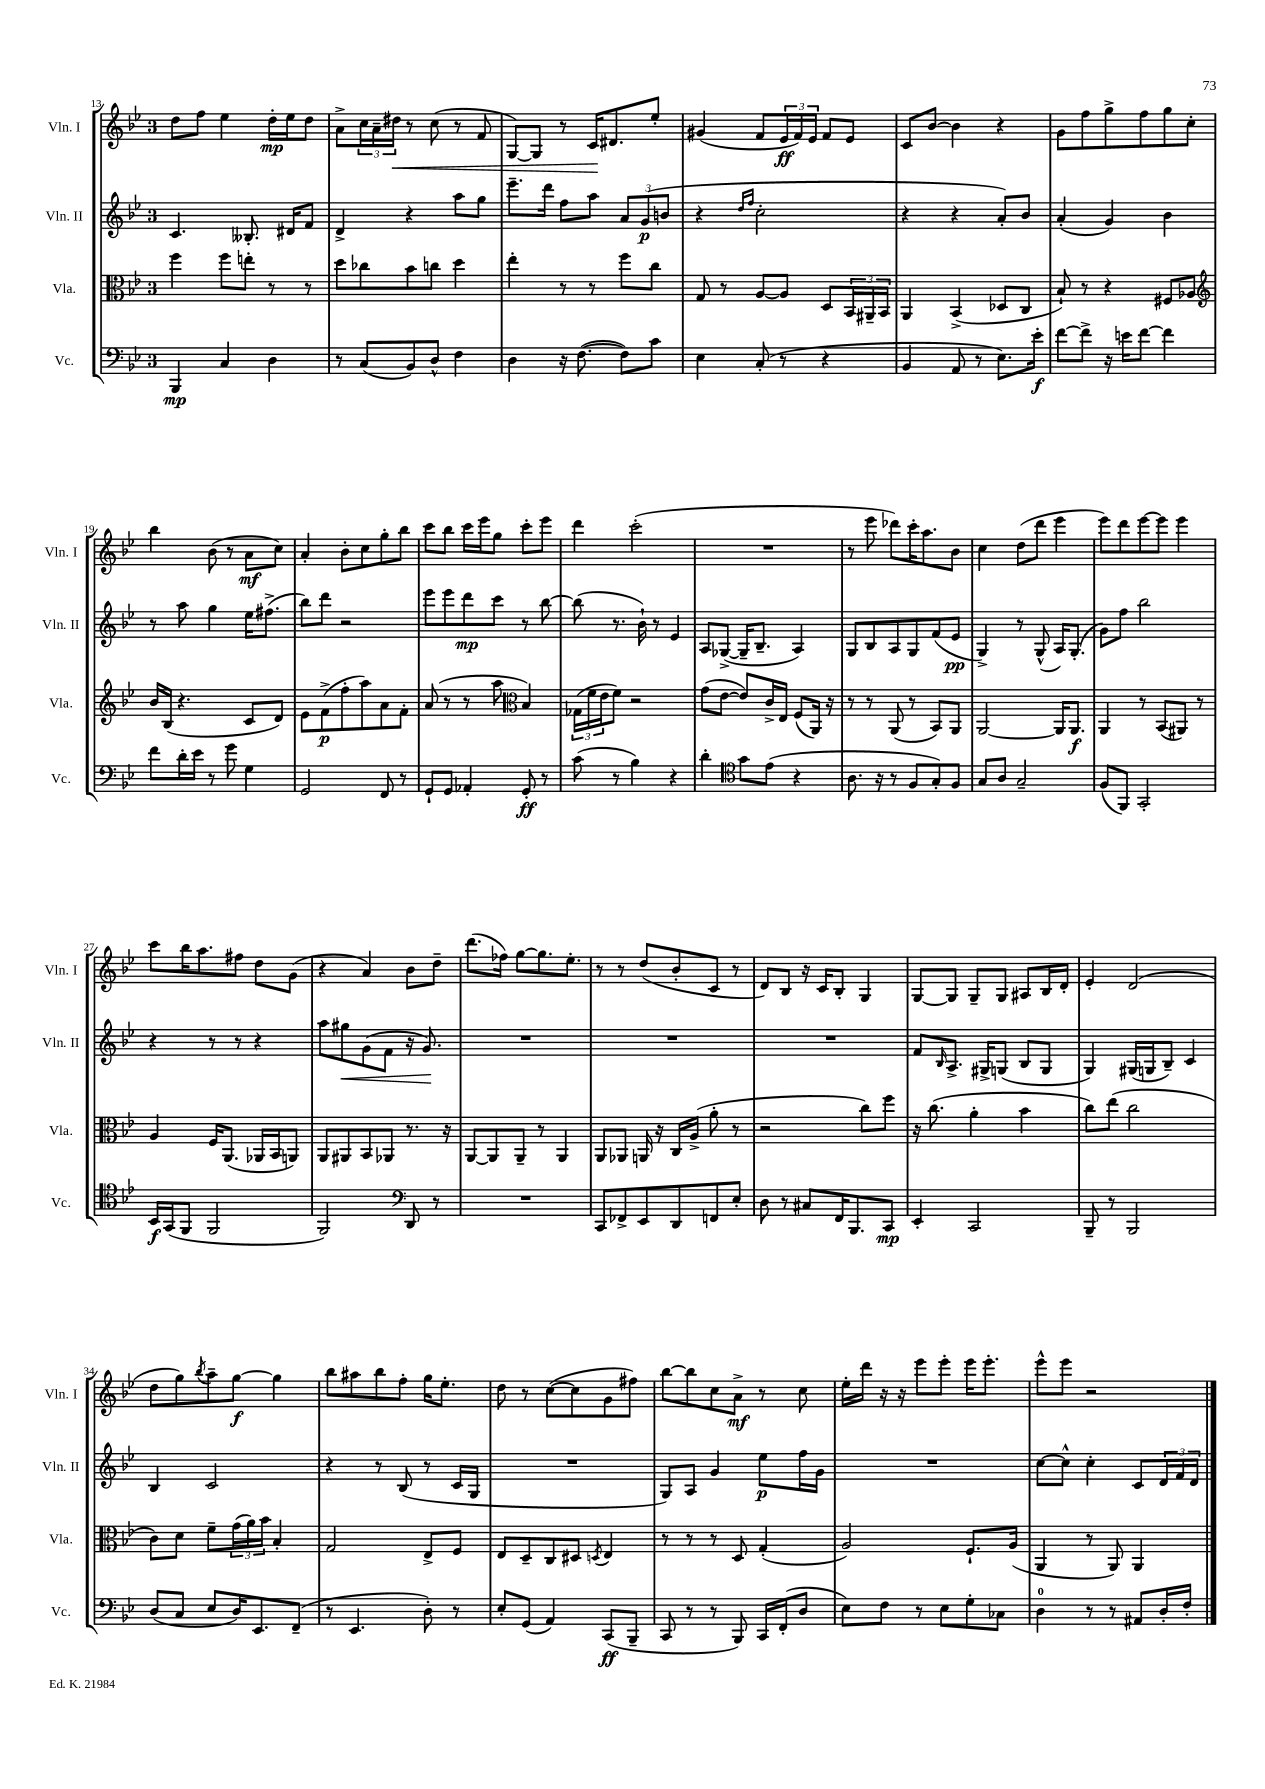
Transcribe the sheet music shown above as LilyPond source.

<<
\new StaffGroup <<
\new Staff = "s0" \with { instrumentName = "Vln. I" shortInstrumentName = "Vln. I" } {
    \clef treble \key bes \major \once \override Staff.TimeSignature.style = #'single-digit \time 3/4
    d''8 f''8 ees''4 d''16-.\mp ees''16 d''8 |
    a'8-> \tuplet 3/2 { c''16 a'16-- dis''16\< } r8 c''8( r8 f'8 |
    g8~) g8 r8 c'16\! dis'8. ees''8-. |
    gis'4( f'8 \tuplet 3/2 { ees'16\ff f'16) ees'16 } f'8 ees'8 |
    c'8 bes'8~ bes'4 r4 |
    g'8 f''8 g''8-> f''8 g''8 c''8-. |
    bes''4 bes'8( r8 a'8\mf c''8) |
    a'4-. bes'8-. c''8 g''8-. bes''8 |
    c'''8 bes''8 c'''16 ees'''16 g''8 c'''8-. ees'''8 |
    d'''4 c'''2-.( |
    R2. |
    r8 ees'''8 des'''8) c'''16-. a''8. bes'8 |
    c''4 d''8( d'''8 ees'''4 |
    ees'''8) d'''8 ees'''8~ ees'''8 ees'''4 |
    c'''8 bes''16 a''8. fis''8 d''8 g'8( |
    r4 a'4) bes'8 d''8-- |
    d'''8.( fes''16) g''8~ g''8. ees''8.-. |
    r8 r8 d''8( bes'8-. c'8 r8 |
    d'8) bes8 r16 c'16 bes8-. g4 |
    g8~ g8 g8-- g8 ais8 bes16 d'16-. |
    ees'4-. d'2( |
    d''8 g''8) \acciaccatura { bes''8 } a''8-- g''8~\f g''4 |
    bes''8 ais''8 bes''8 f''8-. g''16 ees''8.-. |
    d''8 r8 c''8~( c''8 g'8 fis''8) |
    bes''8~ bes''8 c''8 a'8->\mf r8 c''8 |
    ees''16-. d'''16 r16 r16 ees'''8 ees'''8-. ees'''16 ees'''8.-. |
    ees'''8-^ ees'''8 r2 \bar "|." |
}
\new Staff = "s1" \with { instrumentName = "Vln. II" shortInstrumentName = "Vln. II" } {
    \clef treble \key bes \major \once \override Staff.TimeSignature.style = #'single-digit \time 3/4
    c'4. beses8.-. dis'16 f'8 |
    d'4-> r4 a''8 g''8 |
    ees'''8.-- d'''16 f''8 a''8 \tuplet 3/2 { a'8 g'8\p( b'8 } |
    r4 \grace { d''16 f''16 } c''2-. |
    r4 r4 a'8-.) bes'8 |
    a'4-.( g'4) bes'4 |
    r8 a''8 g''4 ees''16 fis''8.->( |
    bes''8) d'''8 r2 |
    ees'''8 ees'''8 d'''8\mp c'''8 r8 bes''8~ |
    bes''8( r8. bes'16-!) r8 ees'4 |
    a8 ges8~->( ges16-- bes8.-- a4) |
    g8 bes8 a8 g8 f'8( ees'8\pp |
    g4->) r8 g8-^( a16) g8.-.( |
    g'8) f''8 bes''2 |
    r4 r8 r8 r4 |
    a''8 gis''8\< g'8( f'8 r16 g'8.\!) |
    R2. |
    R2. |
    R2. |
    f'8 \grace { bes16 } a8.-> gis16-> g8( bes8 g8 |
    g4) gis16( g16 bes8--) c'4 |
    bes4 c'2 |
    r4 r8 bes8( r8 c'16 g16 |
    R2. |
    g8) a8 g'4 ees''8\p f''16 g'16 |
    R2. |
    c''8~ c''8-^ c''4-. c'8 \tuplet 3/2 { d'16 f'16 d'16 } \bar "|." |
}
\new Staff = "s2" \with { instrumentName = "Vla." shortInstrumentName = "Vla." } {
    \clef alto \key bes \major \once \override Staff.TimeSignature.style = #'single-digit \time 3/4
    f''4 f''8 e''8-. r8 r8 |
    d''8 ces''8 bes'8 c''8 d''4 |
    ees''4-. r8 r8 f''8 c''8 |
    g8 r8 a8~ a8 d8 \tuplet 3/2 { bes,16 ais,16-- bes,16 } |
    a,4 bes,4->( des8 c8 |
    bes8-!) r8 r4 fis8 aes8 |
    \clef treble bes'16 bes16( r4. c'8 d'8) |
    ees'8 f'8->\p( f''8-. a''8) a'8 f'8-. |
    a'8( r8 r8 a''8 \clef alto bes4) |
    \tuplet 3/2 { ges16( f'16 ees'16 } f'8) r2 |
    g'8( ees'8~ ees'8) c'16-> ees16 f8( a,16) r16 |
    r8 r8 a,8( r8 bes,8) a,8 |
    a,2~ a,16 a,8.\f |
    a,4 r8 bes,8( ais,8) r8 |
    a4 f16 a,8.( aes,16 bes,16 a,8) |
    a,8 ais,8 bes,8 aes,8 r8. r16 |
    a,8~ a,8 a,8-- r8 a,4 |
    a,8 aes,8 a,16 r16 c16 a16->( a'8-. r8 |
    r2 c''8) f''8 |
    r16 c''8.( a'4-. bes'4 |
    c''8) ees''8( c''2 |
    c'8) d'8 f'8-- \tuplet 3/2 { g'16( a'16) bes'16 } bes4-. |
    g2 ees8-> f8 |
    ees8 d8-- c8 dis8 \acciaccatura { d8 } ees4 |
    r8 r8 r8 d8 g4-.( |
    a2) f8.-! a16( |
    a,4 r8 a,8) a,4 \bar "|." |
}
\new Staff = "s3" \with { instrumentName = "Vc." shortInstrumentName = "Vc." } {
    \clef bass \key bes \major \once \override Staff.TimeSignature.style = #'single-digit \time 3/4
    bes,,4\mp c4 d4 |
    r8 c8( bes,8) d8-^ f4 |
    d4 r16 f8.~( f8) c'8 |
    ees4 c8-.( r8 r4 |
    bes,4 a,8 r8 ees8.) ees'16-.\f |
    f'8~ f'8-> r16 e'16 f'8~ f'4 |
    f'8 d'16-. ees'16 r8 g'8 g4 |
    g,2 f,8 r8 |
    g,8-! g,8 aes,4-. g,8-.\ff r8 |
    c'8( r8 bes4) r4 |
    d'4-. \clef tenor g'8 ees'8( r4 |
    a8. r16 r8 f8 g8-.) f8 |
    g8 a8 g2-- |
    f8( f,8) g,2-. |
    bes,16\f g,16( f,8 f,2 |
    f,2) \clef bass d,8 r8 |
    R2. |
    c,8 fes,8-> ees,8 d,8 f,8 ees8-. |
    d8 r8 cis8 f,16 bes,,8. c,8\mp |
    ees,4-. c,2 |
    bes,,8-- r8 bes,,2 |
    d8( c8 ees8 d16) ees,8. f,8--( |
    r8 ees,4. d8-.) r8 |
    ees8-. g,8( a,4) c,8\ff( bes,,8-- |
    c,8 r8 r8 bes,,8) c,16 f,16-.( d8 |
    ees8) f8 r8 ees8 g8-. ces8 |
    d4-0 r8 r8 ais,8 d16-. f16-. \bar "|." |
}
>>
>>
\layout { \context { \Score currentBarNumber = #13 } }
